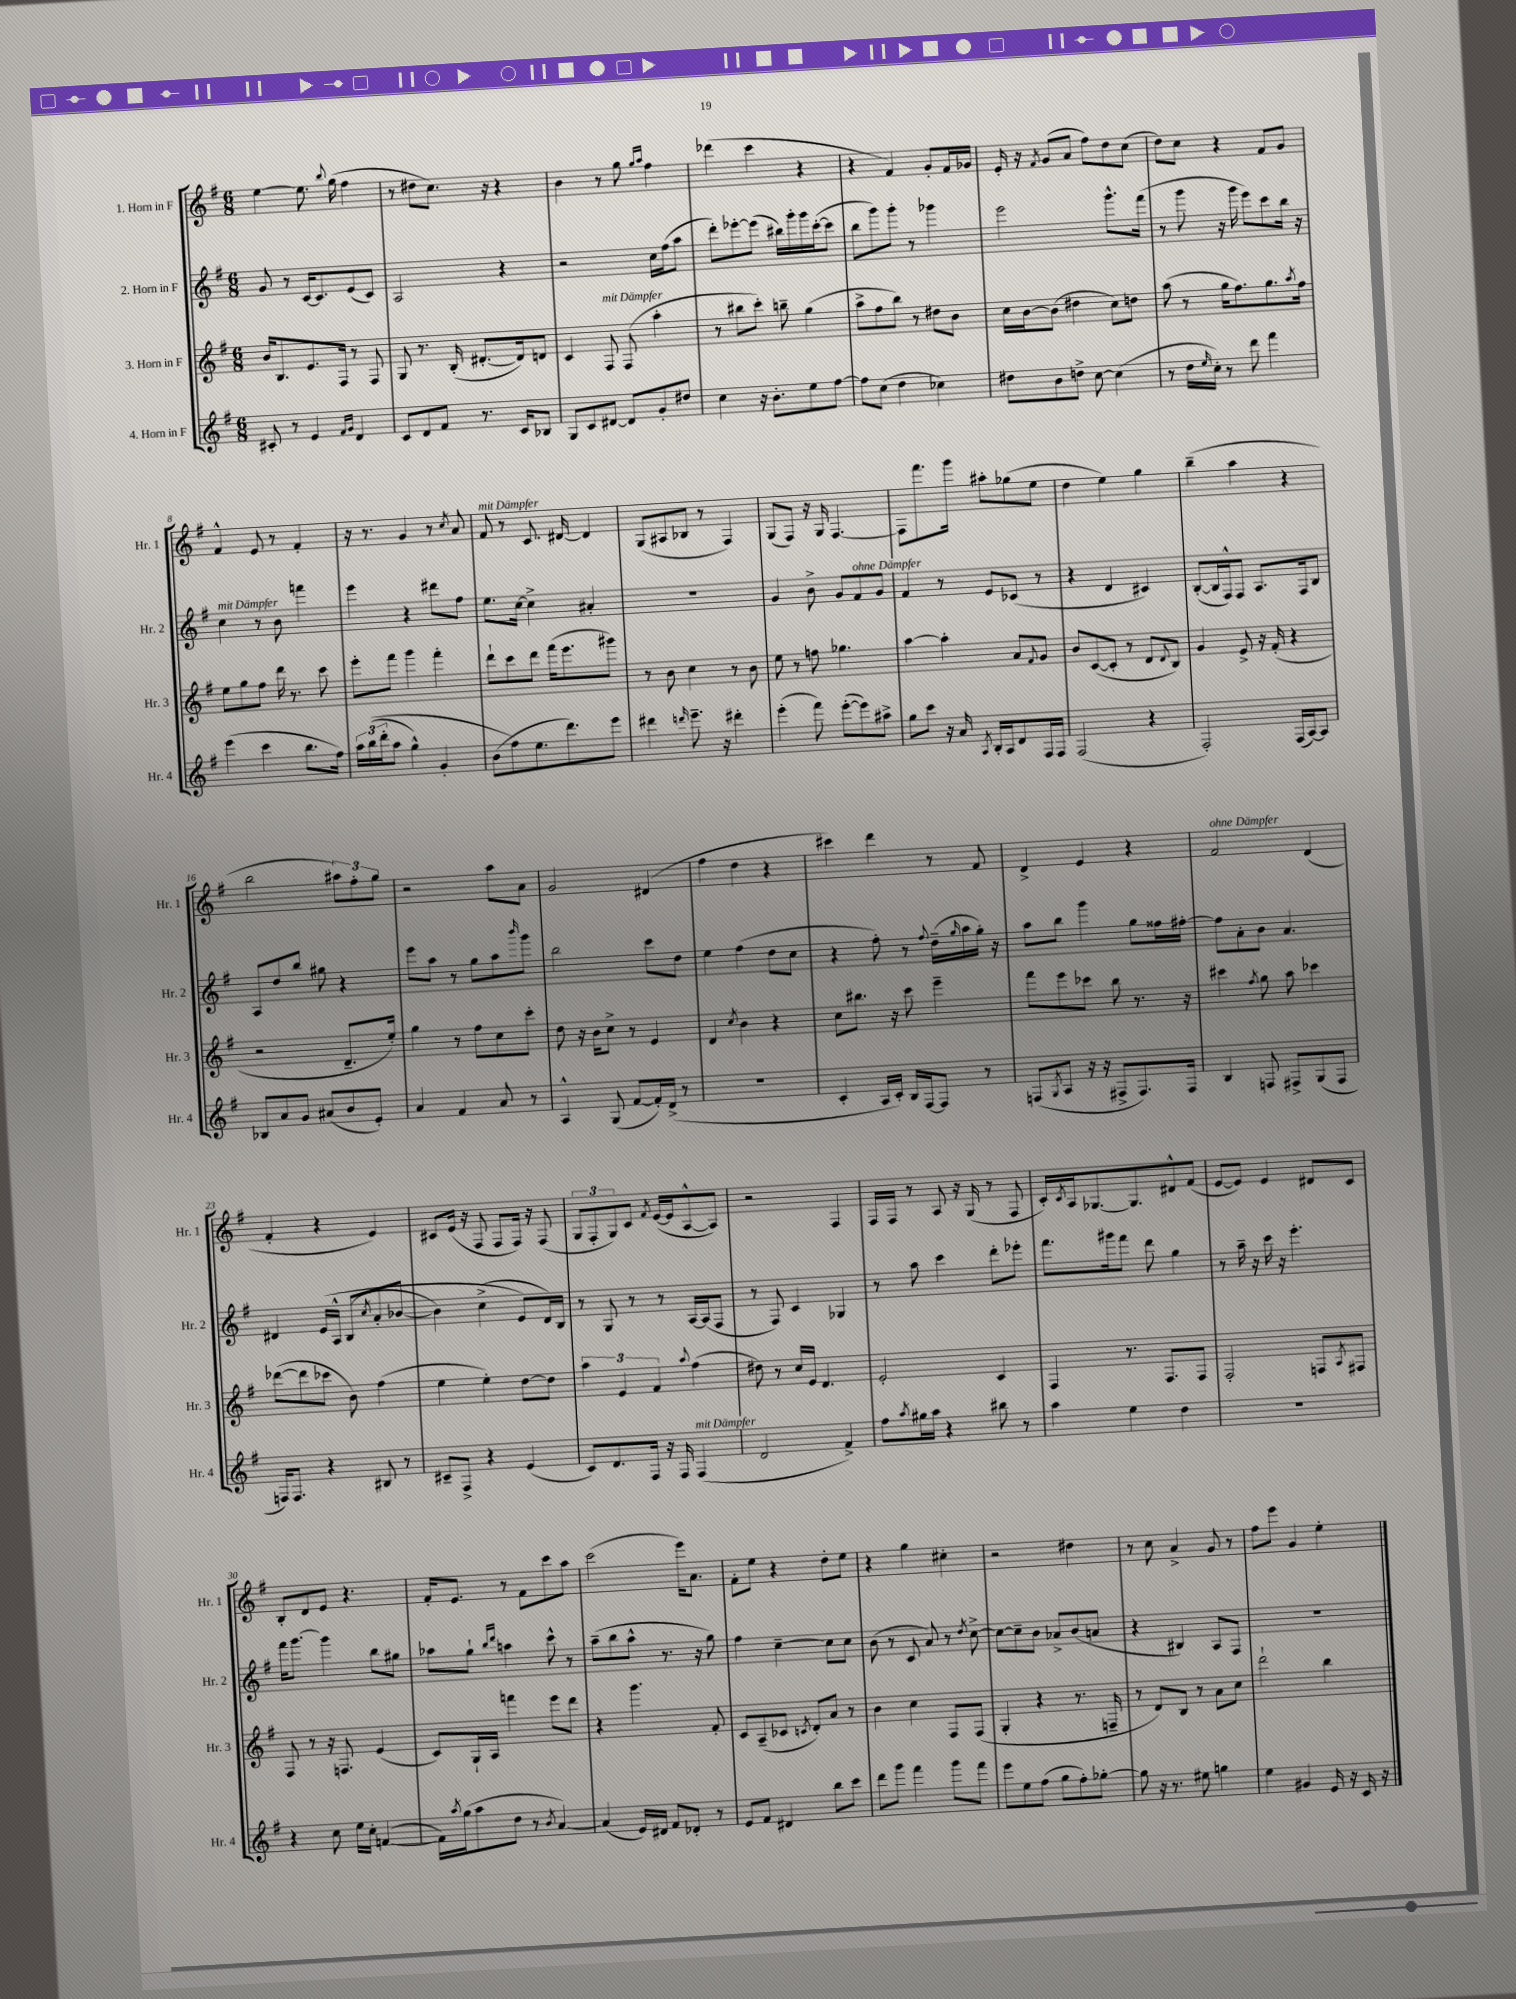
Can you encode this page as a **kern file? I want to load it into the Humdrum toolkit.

**kern	**kern	**kern	**kern
*staff4	*staff3	*staff2	*staff1
*clefG2	*clefG2	*clefG2	*clefG2
*k[f#]	*k[f#]	*k[f#]	*k[f#]
*M6/8	*M6/8	*M6/8	*M6/8
8c#'	16b	8g	[4ee
.	8.B	.	.
8r	.	8r	.
4e	8.e	[16c	8.ee]
.	.	8.c]	.
.	.	.	8qqbb
.	16F#	.	(16gg
16qqf#	.	.	.
16qqg	.	.	.
4d	8r	(8e	4ff#
.	8F#	8c)	.
=	=	=	=
8c	8G	2A	8r
8d	8.r	.	8dd#
8f#	.	.	8.cc)
.	(16B'	.	.
8.r	[8.d#'	.	.
.	.	.	16r
.	.	4r	4r
16c	16d#])	.	.
8B-	8d	.	.
=	=	=	=
8G	4c	2r	4b
8c	.	.	.
[8d#	8F#	.	8r
8d#]	(8F#	.	8gg
.	.	.	16qqgg
.	.	.	16qqaa
8g'	4aa'	16cc	4ff#
.	.	(16ff#	.
8dd#	.	8aa	.
=	=	=	=
4cc	8r	8ddd')	(4ddd-
.	8bb#	[8eee-'	.
16r	8ccc')	(8eee-]	4ccc
8.b'	.	.	.
.	8bb~	16bb#)	.
.	.	16ggg'	.
8ee	(4gg	16ggg	4r
.	.	([16ccc'	.
[8ff#	.	8ccc]	.
=	=	=	=
8ff#]	8aa^	8bb	4r
(8cc	8ff#	8ggg)	.
4dd	8bb)	8ggg'	4f#)
.	8r	8r	.
4cc-)	8dd#	4ggg-	8g'
.	8b	.	16f#
.	.	.	16g-
=	=	=	=
8dd#	16cc	2eee	16e'
.	[16b	.	16r
.	.	.	8qf#
8b	(8b]	.	(8g
8dd^	4dd#	.	8a
[8cc	.	.	8ff#)
(4cc]	8cc)	8.ggg^^	8dd
.	8dd	.	(8cc
.	.	(16fff#	.
=	=	=	=
8r	(8aa	8r	8dd)
16dd	8r	8ggg	8cc
16qqee	.	.	.
16cc')	.	.	.
8r	16gg	16r	4r
.	8.ff#)	16ggg	.
8ddd	.	8eee)	.
4fff#	8.gg	8ccc	8f#
.	.	16bb	8g
.	8qaa	.	.
.	16ff#	16r	.
=	=	=	=
(4eee	8ee	4cc	4f#^^
.	8gg	.	.
4ccc	8ff#	8r	8e
.	16ddd	8b	8r
.	8.r	.	.
8.bb	.	4fff	4f#'
.	8ccc	.	.
16ff#)	.	.	.
=	=	=	=
24aa	8eee'	4eee	16r
&((24bb	.	.	.
.	.	.	8.r
24ddd'	.	.	.
8aa	8fff#	.	.
4gg^^)	4ggg	4r	4g
4g'	4fff#'	8ddd#	8r
.	.	.	8qcc
.	.	8ff#	8a
=	=	=	=
(8b	8ddd`	8.ee	8f#
8ff#&)	8ccc	.	8r
.	.	[16cc	.
8.ee	8ddd	4cc^]	8.c
.	(16fff#	.	.
8.ddd)	8.eee	.	[16d#
.	.	4a#'	4d#]
8eee	8ggg#)	.	.
=	=	=	=
4ddd#	8r	2.r	(8G
.	8b	.	8A#
16qqddd	.	.	.
8.eee~	4cc	.	8B-
.	.	.	8r
16r	.	.	.
4ddd#'	8r	.	4F#)
.	8b	.	.
=	=	=	=
(4eee'	8ee	4g	(8G
.	8r	.	8F#)
8fff#)	8ff	8b^	16r
.	.	.	16G
([8eee'	4.gg-	8g	[4.F#
8eee])	.	8f#	.
8aa#^	.	8g	.
=	=	=	=
8gg	[4aa	4f#	8F#]
8ccc	.	.	8.fff#
16r	4aa']	8r	.
16a	.	.	16ggg
8qA	.	.	.
16B'	.	8e	8aa#'
16A	.	.	.
8d	8a	(8c-	(8gg-
.	8qqf#	.	.
16F#	8g	8r	8ee
16F#	.	.	.
=	=	=	=
(2F#	8b	4r	4dd
.	([8c	.	.
.	8c']	4d	4ee)
.	8r	.	.
4r	8d	4c#)	4gg
.	8qqd	.	.
.	8B)	.	.
=	=	=	=
2F#')	4g	([8B'	(4bb~
.	.	16B]	.
.	.	16F#^^)	.
.	8e^	8F#	4aa
.	16r	8.A	.
.	(16f#'	.	.
(16F#	4r	.	4r
[16A)	.	16F#	.
8A]	.	8B	.
=	=	=	=
8B-	2r	8A	2bb
8a	.	8dd	.
8g	.	8bb	.
(8a#	.	8gg#	.
8b	8.d~	4r	12aa#)
.	.	.	12ff#'
8e')	.	.	.
.	.	.	12gg
.	16ee')	.	.
=	=	=	=
4a	4gg	8eee	2r
.	.	8aa	.
4f#	8r	8r	.
.	8ff#	8gg	.
8a	8cc	8aa	8aa
.	.	16qqbbb	.
8r	8ccc'	8ggg	8a
=	=	=	=
4A^^	8dd	2bb	2g
.	16r	.	.
.	16b	.	.
(8G	8cc^	.	.
[8f#	8r	.	.
16f#'])	4e	8ccc	(4d#
(16d^	.	.	.
8r	.	8dd	.
=	=	=	=
2.r	4d	4ee	4ff#
.	8qcc	.	.
.	4b	(4ff#	4dd
.	4r	8dd	4r
.	.	8cc	.
=	=	=	=
4c'	8cc	4r	4ccc#)
.	8.bb#	.	.
16A	.	8ff#')	4ddd
16c')	16r	.	.
16B	8ccc	8r	.
[16F#	.	.	.
.	.	8qqff#	.
8F#]	4eee~	(16dd~	8r
.	.	16qqgg	.
.	.	16aa	.
8r	.	16gg')	8f#
.	.	16r	.
=	=	=	=
(8F	8fff#	8aa	4d^
8qG	.	.	.
8A	8eee	8bb	.
16r	8ccc-	4ggg	4e
16r	.	.	.
8F#^	8bb	.	.
8.F#)	8.r	8gg	4r
.	.	16ff##	.
16F#	16r	[16ff#'	.
=	=	=	=
4B	4ccc#	8ff#]	2f#
.	.	8a'	.
.	8qff#	.	.
8F	8gg	8b	.
8F#^	8aa	4.a	.
(8G	4ccc-	.	(4d
8F#	.	.	.
=	=	=	=
16F)	([8ddd-	4d#	4f#'
8.F	.	.	.
.	8ddd-]	.	.
4r	8ccc-	&(16e	4r
.	.	16A^^	.
.	8b)	(8B	.
.	.	8qcc	.
8B#	(4ff#	8a'	4e)
8r	.	[8b-	.
=	=	=	=
8c#~	4ee	4b-])	8c#
8F#^	.	.	(16e
.	.	.	16r
4r	4ee')	(4cc^	8F#
.	.	.	8F#
(4e	[8dd	8e&)	16F#)
.	.	.	16r
.	8dd]	16d)	(8F#
.	.	16B	.
=	=	=	=
8c)	6aa	8r	12G
.	.	.	12F#'
8.d	.	8G	.
.	6e	.	12G)
.	.	8r	8c
16F#	.	.	.
.	6f#	.	.
.	.	.	8qf#
16r	.	8r	([16e
16F#	.	.	16e]
.	8qqaa	.	.
(4F#	(4ff#	[16A	[8A^^
.	.	(16A]	.
.	.	8F#	8A])
=	=	=	=
2d	8dd#)	8r	2r
.	8r	8F#)	.
.	16cc	4c	.
.	16e	.	.
.	4.d	.	.
4f#^)	.	4G-	4F#
=	=	=	=
8ff#	2e'	8r	16F#
.	.	.	16F#
8qaa	.	.	.
16gg#	.	8aa	8r
16aa	.	.	.
4r	.	4ccc	8A
.	.	.	16r
.	.	.	(16G
8bb#	4c	8ddd'	8r
8r	.	8eee-'	8F#
=	=	=	=
4aa	4F#	8.fff#	16c')
.	.	.	8qc
.	.	.	16A
.	.	.	[8.G-
.	.	16ggg#	.
4ee	8.r	8fff#	.
.	.	.	8.G-]
.	.	8ddd	.
.	8.F#	.	.
4dd	.	4gg	8d#^^
.	8F#	.	(8f#
=	=	=	=
2.r	2F#'	8r	[8e
.	.	16aa~	8e])
.	.	16r	.
.	.	16ccc	4e
.	.	16r	.
.	.	4.eee'	.
.	8F	.	8d#
.	8qA	.	.
.	8F#	.	8c
=	=	=	=
4r	8F#	16fff#	8B'
.	.	[8.ggg	.
.	8r	.	8d
8cc	16r	4ggg]	8e
.	8.F	.	.
16ee	.	.	4.r
16cc'	.	.	.
([4f	(4e	8bb	.
.	.	8gg#	.
=	=	=	=
16f])	8c)	8aa-	16f#'
8qaa	.	.	.
(16gg	.	.	8.e
8aa	16G`	8gg`	.
.	16A	.	.
.	.	16qqbb	.
.	.	16qqddd	.
8dd	4fff	4aa	8r
8r	.	.	8f#
8qb	.	.	.
[4a)	8eee	8ccc^^	8ccc
.	8ddd	8r	8aa
=	=	=	=
(4a]	4r	(8aa~	(2ccc
.	.	8bb	.
16e)	4.ggg	8aa^^	.
16d#	.	.	.
8f#	.	8.r	.
8d-'	.	.	16eee)
.	.	16r	8.a
8r	8f#'	8gg)	.
=	=	=	=
8e	8c	4ff#	8f#'
8f#	(8A~	.	8ee
4d#	8c-	[4cc~	4r
.	8qc	.	.
.	8d')	.	.
8bb	8a	8cc]	8dd'
8ccc	8r	8cc	8ee
=	=	=	=
8ddd	4b	(8b	4r
8ggg	.	8r	.
4fff#	4cc	8c	4gg
.	.	8a)	.
8ggg	8F#	8r	4cc#'
.	.	8qdd	.
8fff#	(8F#	[8cc^	.
=	=	=	=
8eee	4G'	8cc_	2r
8ee	.	8cc~]	.
(8ff#	4r	8b	.
8gg	.	8a-^	.
8ff#')	8.r	(8b	4dd#
[8gg-'	.	8a	.
.	16F~	.	.
=	=	=	=
8gg-]	8r	4r	8r
16r	8d)	.	8cc
8.r	.	.	.
.	8B	4B#)	4a^
8ee#	8r	.	.
4gg	8a	8A	8g
.	8cc	8F#	8r
=	=	=	=
4ee	2ddd`	2.r	8ff#
.	.	.	8eee
4g#	.	.	4g
16e	4bb	.	4ee'
16r	.	.	.
16c	.	.	.
16r	.	.	.
==	==	==	==
*-	*-	*-	*-
